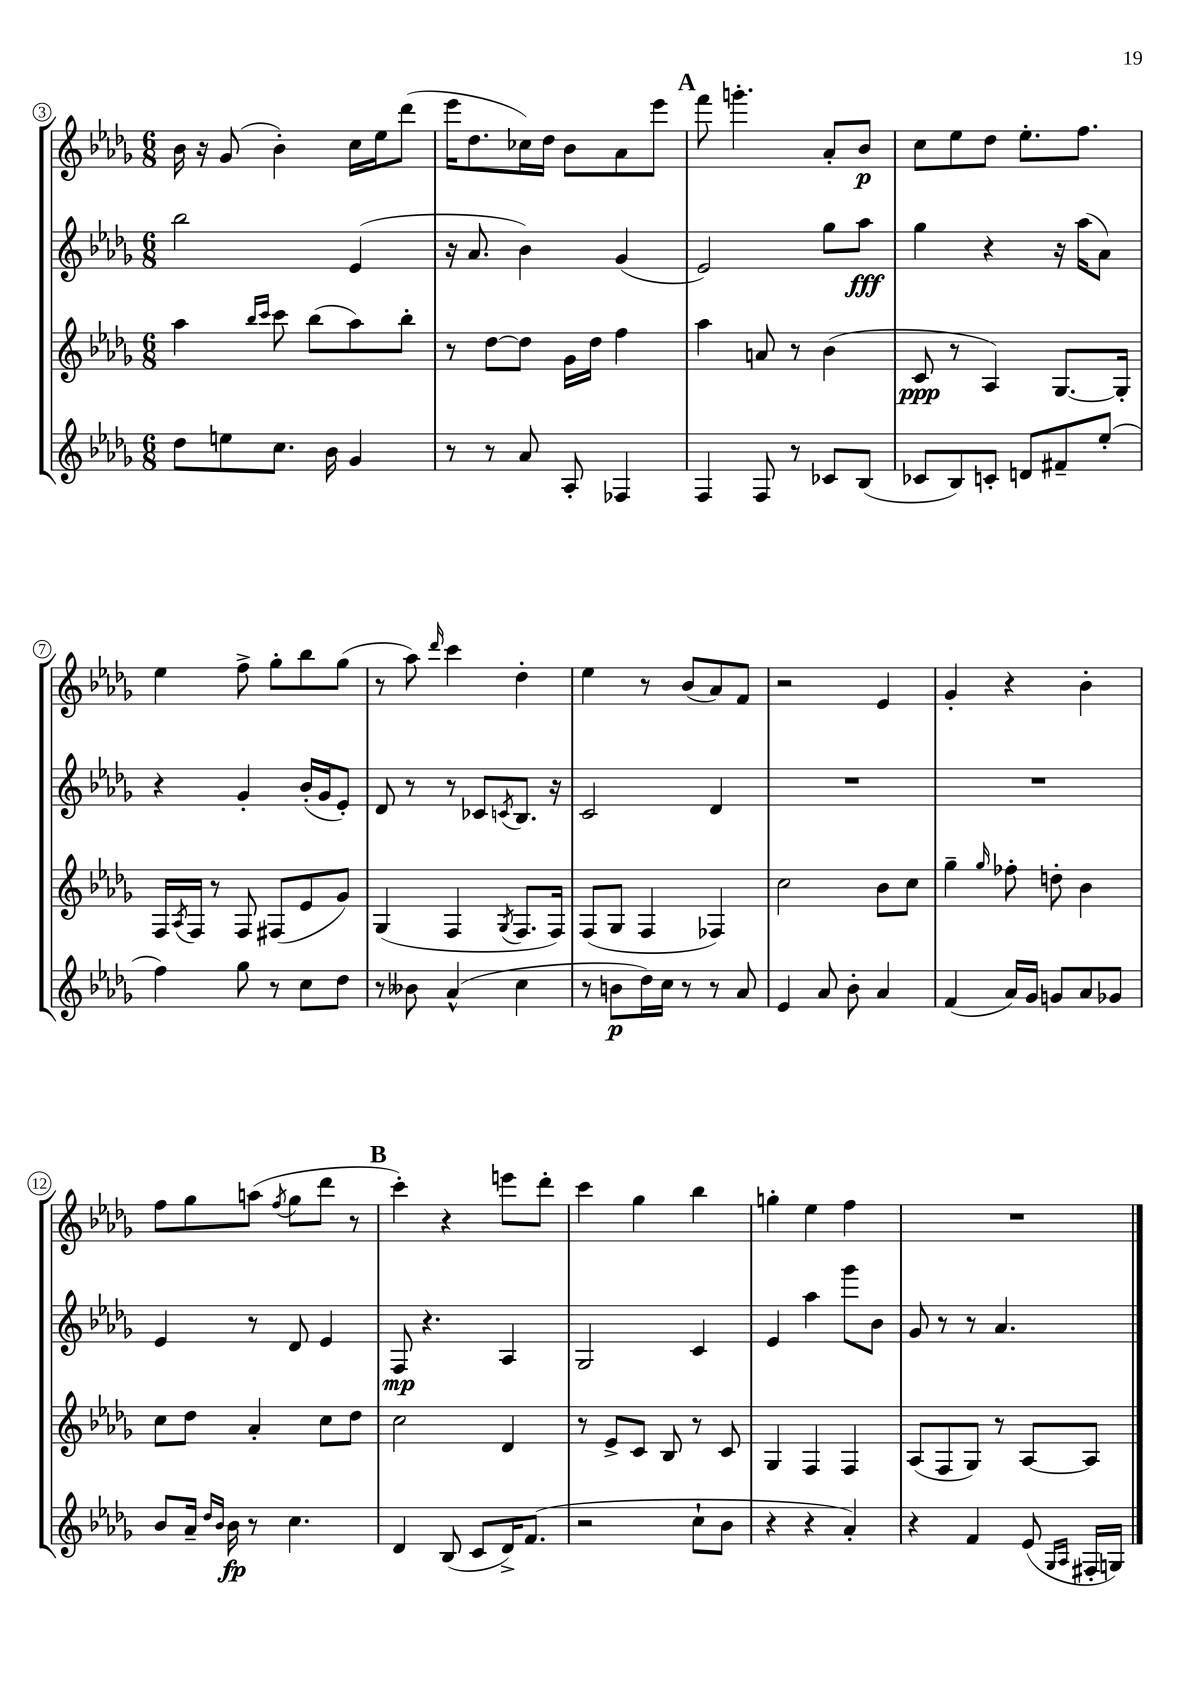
<<
\new StaffGroup <<
\new Staff = "s0" {
    \clef treble \key des \major \numericTimeSignature \time 6/8
    bes'16 r16 ges'8( bes'4-.) c''16 ees''16 des'''8( |
    ees'''16 des''8. ces''16) des''16 bes'8 aes'8 ees'''8 |
    \mark \markup { \bold "A" } f'''8 g'''4.-. aes'8-. bes'8\p |
    c''8 ees''8 des''8 ees''8.-. f''8. |
    ees''4 f''8-> ges''8-. bes''8 ges''8( |
    r8 aes''8) \grace { des'''16 } c'''4 des''4-. |
    ees''4 r8 bes'8( aes'8) f'8 |
    r2 ees'4 |
    ges'4-. r4 bes'4-. |
    f''8 ges''8 a''8( \acciaccatura { f''8 } ges''8 des'''8 r8 |
    \mark \markup { \bold "B" } c'''4-.) r4 e'''8 des'''8-. |
    c'''4 ges''4 bes''4 |
    g''4-. ees''4 f''4 |
    R2. \bar "|." |
}
\new Staff = "s1" {
    \clef treble \key des \major \numericTimeSignature \time 6/8
    bes''2 ees'4( |
    r16 aes'8. bes'4) ges'4( |
    \mark \markup { \bold "A" } ees'2) ges''8 aes''8\fff |
    ges''4 r4 r16 aes''16( aes'8) |
    r4 ges'4-. bes'16-.( ges'16 ees'8-.) |
    des'8 r8 r8 ces'8 \acciaccatura { c'8 } bes8. r16 |
    c'2 des'4 |
    R2. |
    R2. |
    ees'4 r8 des'8 ees'4 |
    \mark \markup { \bold "B" } f8\mp r4. aes4 |
    ges2 c'4 |
    ees'4 aes''4 ges'''8 bes'8 |
    ges'8 r8 r8 aes'4. \bar "|." |
}
\new Staff = "s2" {
    \clef treble \key des \major \numericTimeSignature \time 6/8
    aes''4 \grace { bes''16 c'''16 } c'''8 bes''8( aes''8) bes''8-. |
    r8 des''8~ des''8 ges'16 des''16 f''4 |
    \mark \markup { \bold "A" } aes''4 a'8 r8 bes'4( |
    c'8\ppp r8 aes4) ges8.~ ges16-. |
    f16 \acciaccatura { aes8 } f16 r8 f8 fis8( ees'8 ges'8) |
    ges4( f4 \acciaccatura { ges8 } f8. f16) |
    f8( ges8 f4 fes4) |
    c''2 bes'8 c''8 |
    ges''4-- \grace { ges''16 } fes''8-. d''8-. bes'4 |
    c''8 des''8 aes'4-. c''8 des''8 |
    \mark \markup { \bold "B" } c''2 des'4 |
    r8 ees'8-> c'8 bes8 r8 c'8 |
    ges4 f4 f4 |
    aes8( f8 ges8) r8 aes8~ aes8 \bar "|." |
}
\new Staff = "s3" {
    \clef treble \key des \major \numericTimeSignature \time 6/8
    des''8 e''8 c''8. bes'16 ges'4 |
    r8 r8 aes'8 aes8-. fes4 |
    \mark \markup { \bold "A" } f4 f8 r8 ces'8 bes8( |
    ces'8 bes8) c'8-. d'8 fis'8-- ees''8-.( |
    f''4) ges''8 r8 c''8 des''8 |
    r8 beses'8 aes'4-^( c''4 |
    r8 b'8\p des''16) c''16 r8 r8 aes'8 |
    ees'4 aes'8 bes'8-. aes'4 |
    f'4( aes'16) ges'16 g'8 aes'8 ges'8 |
    bes'8 aes'16-- \grace { des''16 bes'16 } bes'16\fp r8 c''4. |
    \mark \markup { \bold "B" } des'4 bes8( c'8 des'16->) f'8.( |
    r2 c''8-! bes'8 |
    r4 r4 aes'4-.) |
    r4 f'4 ees'8( \grace { ges16 aes16 } fis16-. g16) \bar "|." |
}
>>
>>
\layout { \context { \Score currentBarNumber = #3 \override BarNumber.stencil = #(make-stencil-circler 0.1 0.3 ly:text-interface::print) } }
